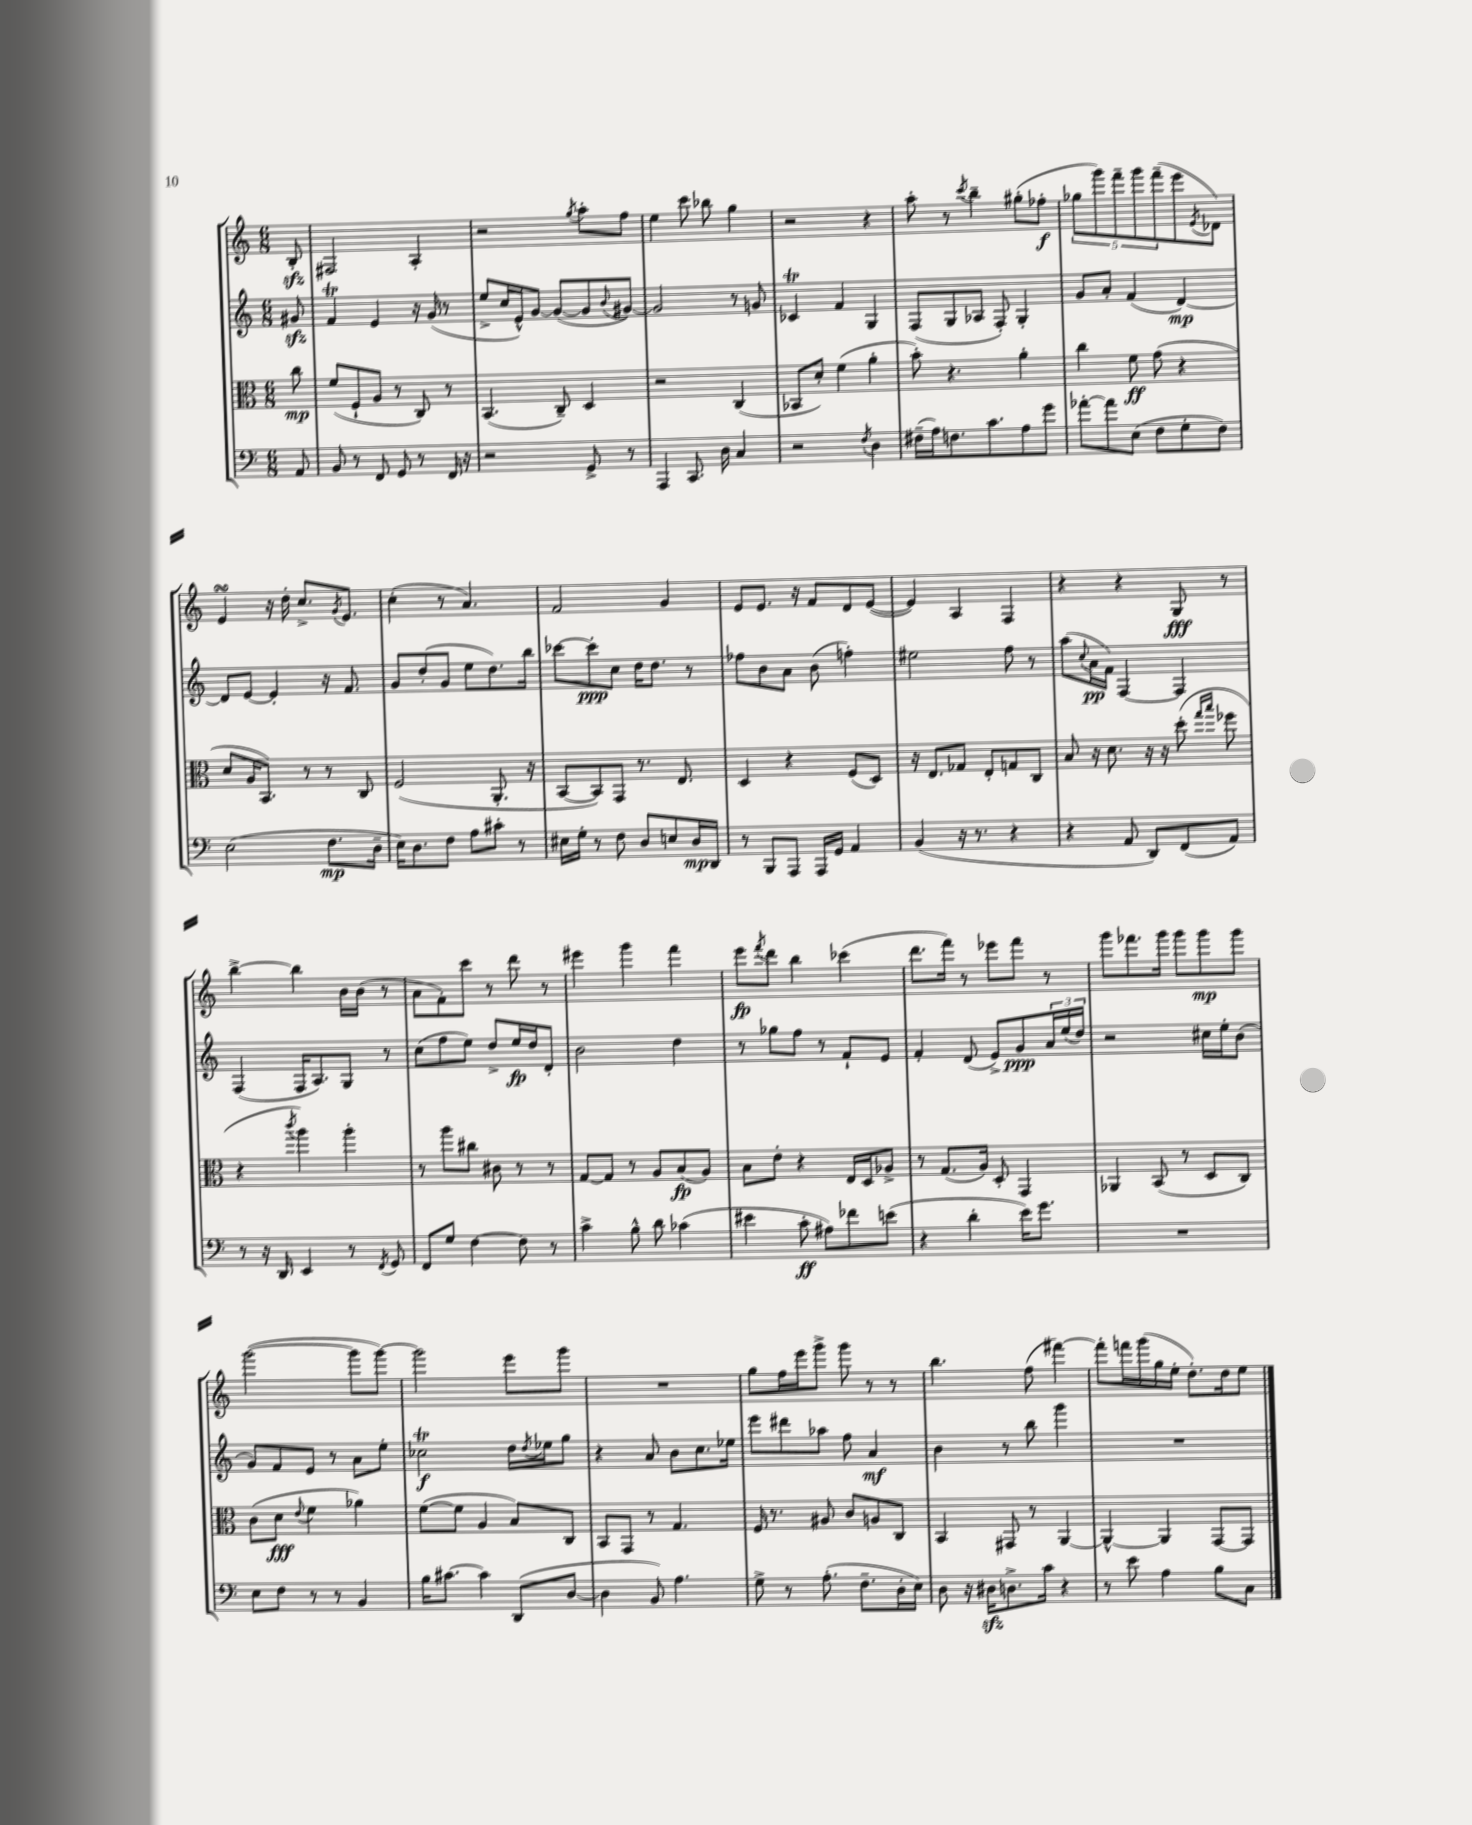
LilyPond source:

<<
\new StaffGroup <<
\new Staff = "s0" {
    \clef treble \key c \major \numericTimeSignature \time 6/8 \partial 8
    b8-.\sfz |
    fis2 a4-. |
    r2 \acciaccatura { g''8 } a''8-. f''8 |
    e''4 c'''8 bes''8 g''4 |
    r2 r4 |
    a''8-. r8 \acciaccatura { c'''8 } b''4-- gis''8-.( fes''8-.\f |
    \tuplet 5/4 { ges''8 g'''8) f'''8-- g'''8 f'''8--( } e'''8 \acciaccatura { e'8 } des'8) |
    e'4\turn r16 d''16-. c''8.-> \acciaccatura { g'8 } e'8. |
    c''4-.( r8 a'4.) |
    f'2 g'4 |
    e'8 e'8. r16 f'8 d'8 e'8~( |
    e'4) a4 f4 |
    r4 r4 g8\fff r8 |
    b''4~-> b''4 b'16 b'16( r8 |
    a'8 f'8-.) c'''8 r8 d'''8 r8 |
    eis'''4 g'''4 f'''4 |
    e'''8\fp \acciaccatura { f'''8 } d'''8 b''4 ces'''4( |
    d'''8. f'''16) r8 ees'''8 f'''8 r8 |
    g'''8 fes'''8. g'''16 g'''8 g'''8\mp g'''8 |
    g'''2~( g'''8 g'''8~) |
    g'''2 e'''8 g'''8 |
    R2. |
    g''8 f''16 e'''16 g'''8-> g'''8 r8 r8 |
    b''4. f''8( fis'''4~) |
    fis'''8-. f'''16 g'''16( g''16 e''16-. d''8.-.) d''16 e''8 \bar "|." |
}
\new Staff = "s1" {
    \clef treble \key c \major \numericTimeSignature \time 6/8 \partial 8
    gis'8\sfz |
    f'4\trill e'4 r16 g'16( r8 |
    e''8-> c''16 e'16-^) g'8~ g'8~( g'8 \appoggiatura { b'8 } gis'8~) |
    gis'2 r8 g'8 |
    ces'4\trill f'4 g4 |
    f8( g8 aes8 f8-.) g4-. |
    g'8 a'8-. f'4( d'4~\mp) |
    d'8 e'8~ e'4-. r16 f'8. |
    g'8 d''8-.( g'8 e''8 d''8.) b''16 |
    ces'''8~ ces'''8-.\ppp c''8 d''16 d''8. r8 |
    fes''8 b'8 a'8 b'8( f''4-.) |
    eis''2 f''8 r8 |
    a''8( \appoggiatura { c''8 } a'16\pp f'16) f4~ f4 |
    f4( f16 a8.) g8 r8 |
    c''8( f''8 e''8) d''8-> e''16\fp d''16 d'8-. |
    b'2 d''4 |
    r8 ges''8 f''8 r8 f'8-! e'8 |
    f'4-. d'8( e'8->) g'8\ppp \tuplet 3/2 { a'16 e''16( d''16) } |
    r2 cis''16 e''16-. b'8( |
    g'8) f'8 e'8 r8 a'8 e''8-. |
    ces''2\trill\f d''16 \acciaccatura { d''8 } ees''16 g''8 |
    r4 a'8 b'8 c''8. ees''16 |
    e'''8 dis'''8 aes''8 f''8 a'4\mf |
    b'4 r8 b''8 g'''4 |
    R2. \bar "|." |
}
\new Staff = "s2" {
    \clef alto \key c \major \numericTimeSignature \time 6/8 \partial 8
    c''8\mp |
    f'8( f8-! a8 r8 c8) r8 |
    b,4.( c8--) d4 |
    r2 c4( |
    bes,8 d'8-.) f'4( a'4-. |
    b'8-.) r4. a'4-. |
    c''4 f'8\ff g'8( r4 |
    d'8 a16 b,8.) r8 r8 c8 |
    f2( a,8.-. r16 |
    b,8~ b,8) g,8 r8. e8. |
    d4 r4 f8( d8) |
    r16 e8. ges8 e8-. g8 c8 |
    b8 r16 d'8. r16 r16 d''8-.( \grace { g''16 b''16 } fes''8 |
    r4 \acciaccatura { c'''8 } a''4) a''4-. |
    r8 a''8 cis''8 cis'8 r8 r8 |
    g8~ g8 r8 a8 b8\fp( a8) |
    b8 e'8-. r4 e16 d16 aes8-> |
    r8 g8.( a16) d8-. g,4 |
    aes,4 b,8( r8 d8 c8) |
    c'8( d'8\fff \appoggiatura { e'8 } f'4 aes'4) |
    f'8~( f'8 a4 b8) c8 |
    b,8 g,8 r8 g4. |
    f16 r8. ais8 c'8 a8 c8 |
    b,4 gis,8 r8 a,4~ |
    a,4~-^ a,4 g,8~ g,8 \bar "|." |
}
\new Staff = "s3" {
    \clef bass \key c \major \numericTimeSignature \time 6/8 \partial 8
    a,8 |
    b,8 r8 f,8 g,8 r8 f,16 r16 |
    r2 g,8-> r8 |
    a,,4 c,8. d16 c4 |
    r2 \acciaccatura { f8 } d4 |
    fis16--( a16) f8. c'8. a8 g'8 |
    aes'8~-. aes'8 e8( f8 g8-. f8) |
    e2( f8.\mp d16-- |
    e16) d8. f8 a8 cis'8-. r8 |
    eis16 g16-. r8 f8 d8 e8 d16\mp d,16 |
    r8 b,,8 a,,8 a,,16 g,16 a,4 |
    b,4( r16 r8. r4 |
    r4 a,8 d,8) f,8( a,8) |
    r8 r16 d,16 e,4 r8 \acciaccatura { f,8 } g,8 |
    f,8 g8 f4~ f8 r8 |
    c'4-> b8-^ d'8 ces'4( |
    eis'4 c'8-.\ff ais8) fes'8 e'8( |
    r4 d'4-. e'16) g'8. |
    R2. |
    e8 f8 r8 r8 b,4 |
    b16 cis'8.~ cis'4 d,8( d8~ |
    d4 b,8) a4. |
    g8-> r8 a8.-.( f8.-- d16-. e16) |
    d8 r16 dis16\sfz d8.-> c'16 r4 |
    r8 e'8 a4 b8 c8 \bar "|." |
}
>>
>>
\layout { \context { \Score \remove "Bar_number_engraver" } }
